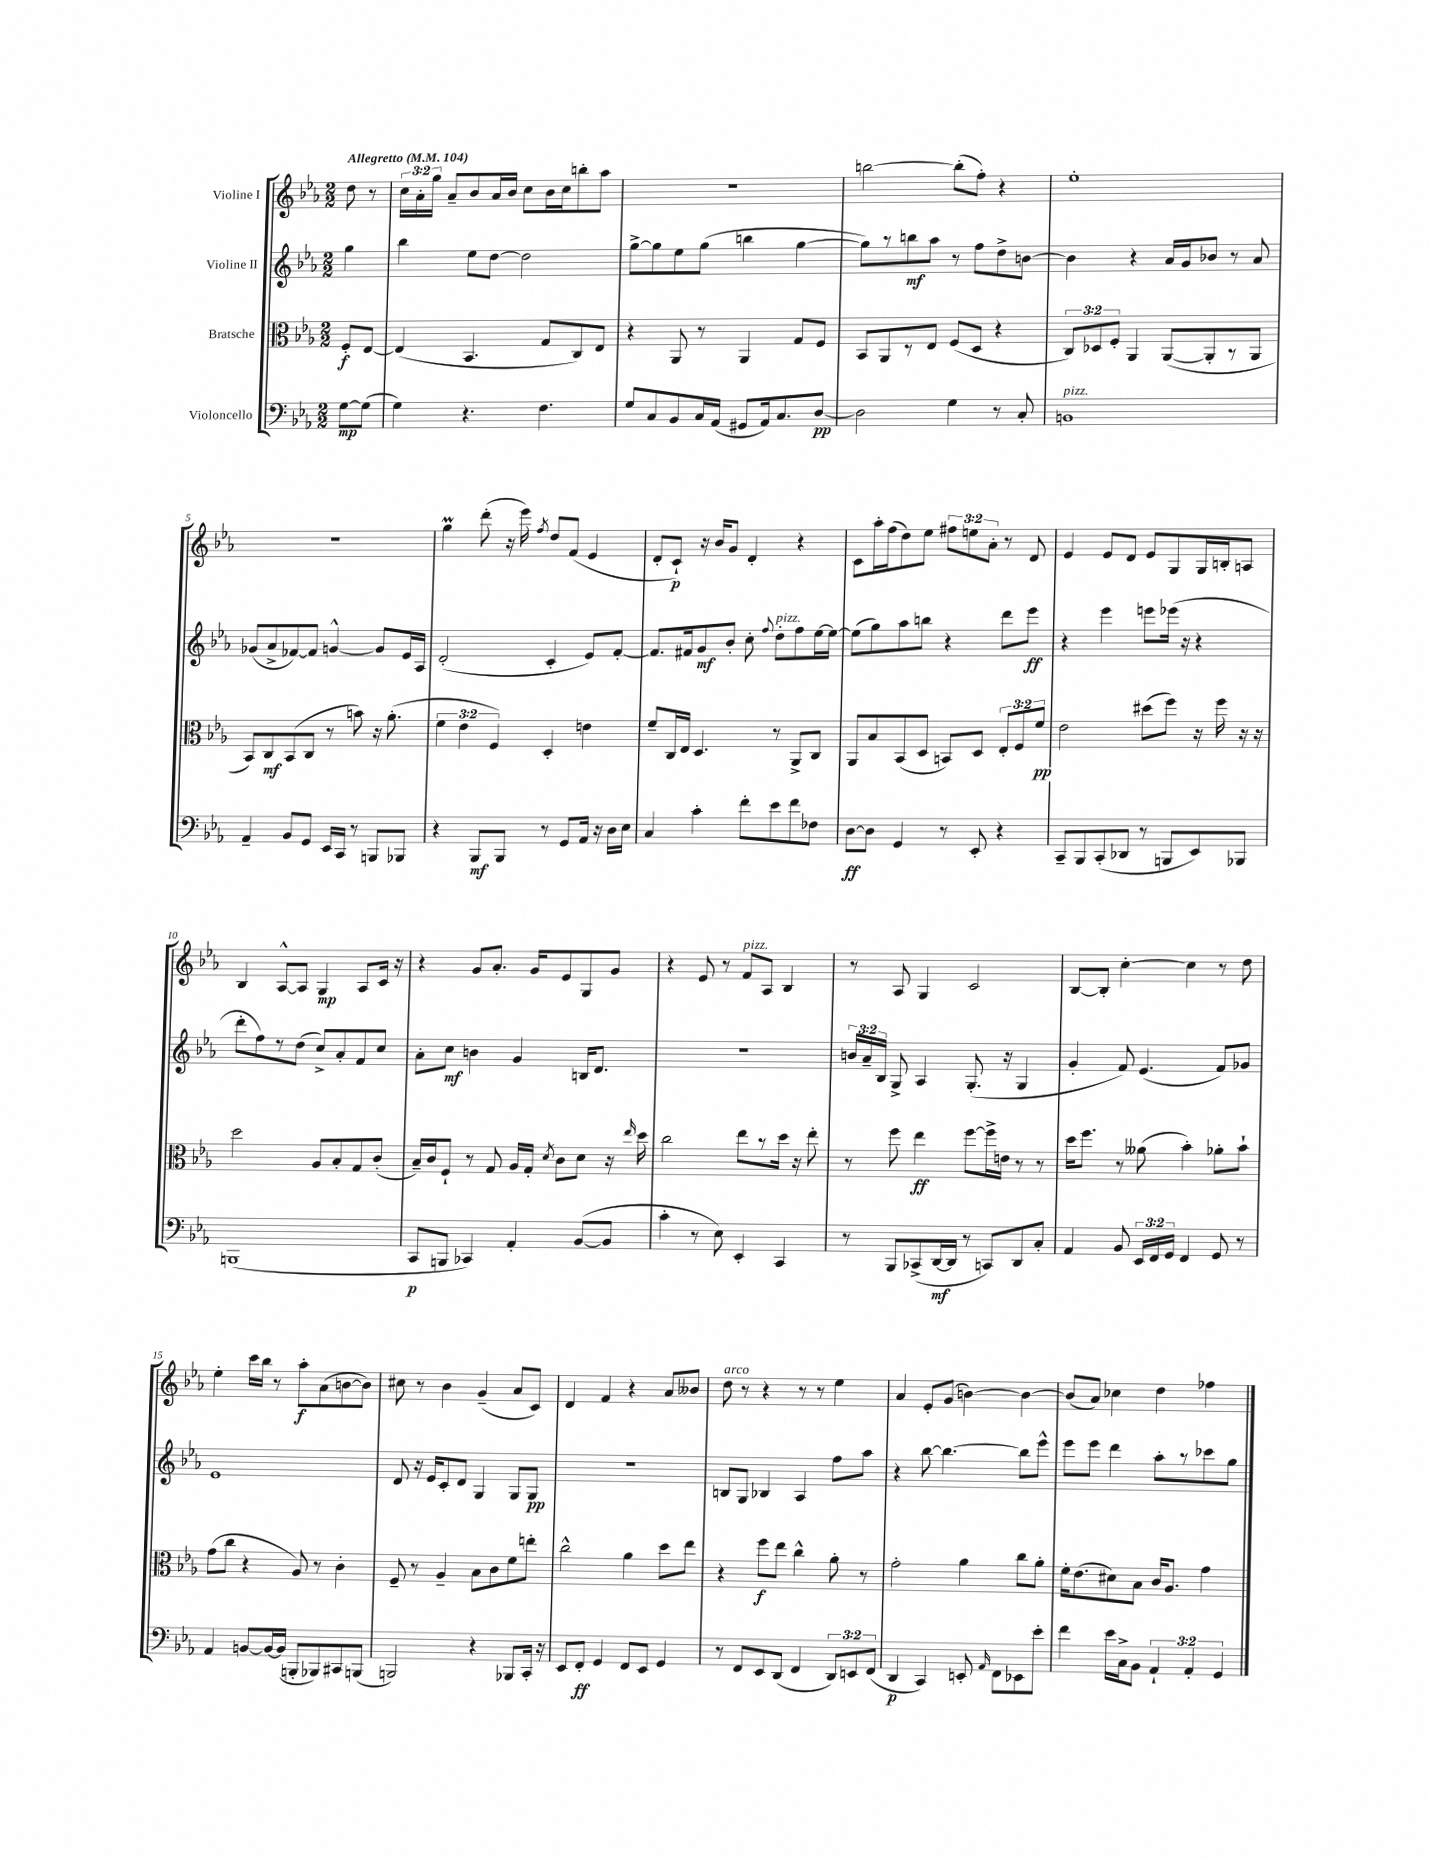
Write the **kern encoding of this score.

**kern	**kern	**kern	**kern
*staff4	*staff3	*staff2	*staff1
*clefF4	*clefC3	*clefG2	*clefG2
*k[b-e-a-]	*k[b-e-a-]	*k[b-e-a-]	*k[b-e-a-]
*M2/2	*M2/2	*M2/2	*M2/2
*MM104	*MM104	*MM104	*MM104
[8G	8F'	4gg	8dd
(8G]	[8E-	.	8r
=	=	=	=
4G)	(4E-]	4bb-	24cc
.	.	.	24a-'
.	.	.	24gg
.	.	.	8a-~
4.r	4.BB-	8ee-	8b-
.	.	[8dd	16a-
.	.	.	16b-
.	.	2dd]	8cc
4.F	8G	.	16b-
.	.	.	16cc
.	8C)	.	8bb'
.	8E-	.	8aa-
=	=	=	=
8G	4r	[8gg^	1r
8C	.	8gg]	.
8BB-	8AA-	8ee-	.
16C	8r	(8gg	.
(16AA-	.	.	.
8GG#	4AA-	4bb	.
16AA-)	.	.	.
8.C	.	.	.
.	8G	[4gg	.
[8D	8F	.	.
=	=	=	=
2D]	8BB-	8gg])	[2bb
.	8AA-	8r	.
.	8r	8bb	.
.	8E-	8aa-	.
4G	(8F	8r	(8bb']
.	8D	8ff	8ff')
8r	4r	8dd^	4r
8C'	.	[8b	.
=	=	=	=
1BB	12C)	4b]	1ee-'
.	12D-	.	.
.	12F'	.	.
.	4AA-	4r	.
.	([8AA-	16a-	.
.	.	16g	.
.	8AA-']	8b-	.
.	8r	8r	.
.	8AA-	8a-	.
=	=	=	=
4AA-~	8BB-)	(8g-	1r
.	8C	8a-^	.
8BB-	(8BB-	[8f-)	.
8GG	8C	8f-]	.
16EE-	8r	[4g^^	.
16CC	.	.	.
8r	8b)	.	.
8BBB	16r	8g]	.
.	(8.a-'	.	.
8BBB-	.	16e-	.
.	.	16A-	.
=	=	=	=
4r	6f	(2d'	4gg
.	6e-	.	.
8BBB-	.	.	(8ddd'
.	6F)	.	.
8BBB-	.	.	16r
.	.	.	16eee-)
.	.	.	8qff
8r	4D'	4c'	8dd
8GG	.	.	(8f
16AA-	4e	8e-)	4e-
16r	.	.	.
16D	.	[8f'	.
16E-	.	.	.
=	=	=	=
4C	8f~	8.f]	8d'
.	16C	.	8c`)
.	16E-	16f#	.
4c'	4.D	8g	16r
.	.	.	16b-
.	.	8b-'	8g
8f'	.	8cc'	4d'
.	.	8qqff	.
8e-	8r	8dd'	.
8f	8AA-^	8ff	4r
8F-	8C	[16ee-	.
.	.	16ee-_	.
=	=	=	=
[8D	8AA-	(8ee-]	8c
8D]	8B-	8gg)	16aa-'
.	.	.	(16ff
4GG	(8BB-	8aa-	8dd)
.	8D	8bb	8ee-
8r	8BB)	4r	12ff#
.	.	.	12ee
8EE-'	8D	.	.
.	.	.	12a-'
4r	12E-'	8ddd	8r
.	12F	.	.
.	.	8eee-	8d
.	12f	.	.
=	=	=	=
8CC~	2e-	4r	4e-
8BBB-	.	.	.
(8CC'	.	4eee-	8e-
8DD-	.	.	8d
8r	(8dd#	8eee	8e-
8BBB	8ff)	(16eee-	8G
.	.	16r	.
8EE-)	16r	4r	16G
.	16ff	.	16B'
8BBB-	16r	.	8A
.	16r	.	.
=	=	=	=
(1BBB	2dd	8ddd'	4B-
.	.	8ff)	.
.	.	8r	[8A-^^
.	.	(8dd	8A-]
.	8A-	8cc^)	4G
.	8B-'	8a-'	.
.	8G	8f	8A-
.	(8c'	8cc	16c
.	.	.	16r
=	=	=	=
8CC	16B-~)	8a-'	4r
.	16c	.	.
8BBB	8F`	8cc	.
4CC-)	8r	4b	8g
.	8G	.	8.a-'
4AA-'	16A-	4g	.
.	16G'	.	16g
.	8qd	.	.
.	8c	.	8e-
([8BB-	8d	16B	8G
.	.	8.d	.
8BB-]	16r	.	8g
.	16qqee-	.	.
.	16dd	.	.
=	=	=	=
4c'	2cc	1r	4r
8r	.	.	8e-
8E-)	.	.	8r
4EE-'	8ee-	.	8f
.	8r	.	8A-
4CC	16dd	.	4B-
.	16r	.	.
.	8ee-'	.	.
=	=	=	=
8r	8r	24b	8r
.	.	24a-~	.
.	.	24B-	.
8BBB-	8ff	8G^	8A-
(8CC-^	4ee-	4A-	4G
[16DD	.	.	.
16DD]	.	.	.
8r	[8ff	(8.G'	2c
8CC)	16ff^]	.	.
.	16e	16r	.
8DD	8r	4G	.
8C'	8r	.	.
=	=	=	=
4AA-	16dd	4g'	[8B-
.	8.ff	.	.
.	.	.	8B-']
8BB-	8r	8f)	[4cc'
24EE-	(8a--	(4.e-	.
24FF	.	.	.
24GG	.	.	.
4FF	4b-')	.	4cc]
8GG	8a-'	8f)	8r
8r	8b-`	8g-	8dd
=	=	=	=
4AA-	(8g	1e-	4ee-'
.	8cc	.	.
[8BB	4r	.	16ccc
.	.	.	16bb-
16BB_	.	.	8r
(16BB]	.	.	.
8BBB'	8A-)	.	8aa-'
8BBB-)	8r	.	(8a-
8CC#	4c'	.	[8b
(8BBB	.	.	8b])
=	=	=	=
2BBB)	8F~	8d	8cc#
.	8r	16r	8r
.	.	16e-	.
.	4A-~	8c'	4b-
.	.	8d	.
4r	8B-	4G	(4g~
.	8c	.	.
8BBB-	8f	8G	8a-
16CC'	8ee'	8G	8c)
16r	.	.	.
=	=	=	=
8EE-	2cc^^	1r	4d
8FF'	.	.	.
4GG	.	.	4f
8FF	4a-	.	4r
8EE-	.	.	.
4GG	8dd	.	8a-
.	8ee-	.	8b--
=	=	=	=
8r	4r	8B	8dd
8FF	.	8G	8r
8EE-	8ff	4B-	4r
(8DD	8ee-	.	.
4FF	4cc^^	4A-	8r
.	.	.	8r
12DD)	8a-'	8ff	4ee-
12EE	.	.	.
.	8r	8aa-	.
(12FF	.	.	.
=	=	=	=
4DD	2g'	4r	4a-
4CC)	.	[8bb-	8e-'
.	.	4.bb-_	(8g
8EE'	4a-	.	[4b)
16qqAA-	.	.	.
8FF	.	.	.
8EE-	8cc	8bb-]	4b_
8e-'	8a-'	8eee-^^	.
=	=	=	=
4f	16f'	8eee-	(8b]
.	(8.e-	.	.
.	.	8eee-	8a-)
16e-	8d#)	4ddd	4cc-
16C^	.	.	.
8BB-	8B-	.	.
6AA-`	16c	8aa-'	4dd
.	8.A-	.	.
.	.	8r	.
6AA-'	.	.	.
.	4g	8ccc-	4ff-
6GG	.	.	.
.	.	8gg	.
==	==	==	==
*-	*-	*-	*-
